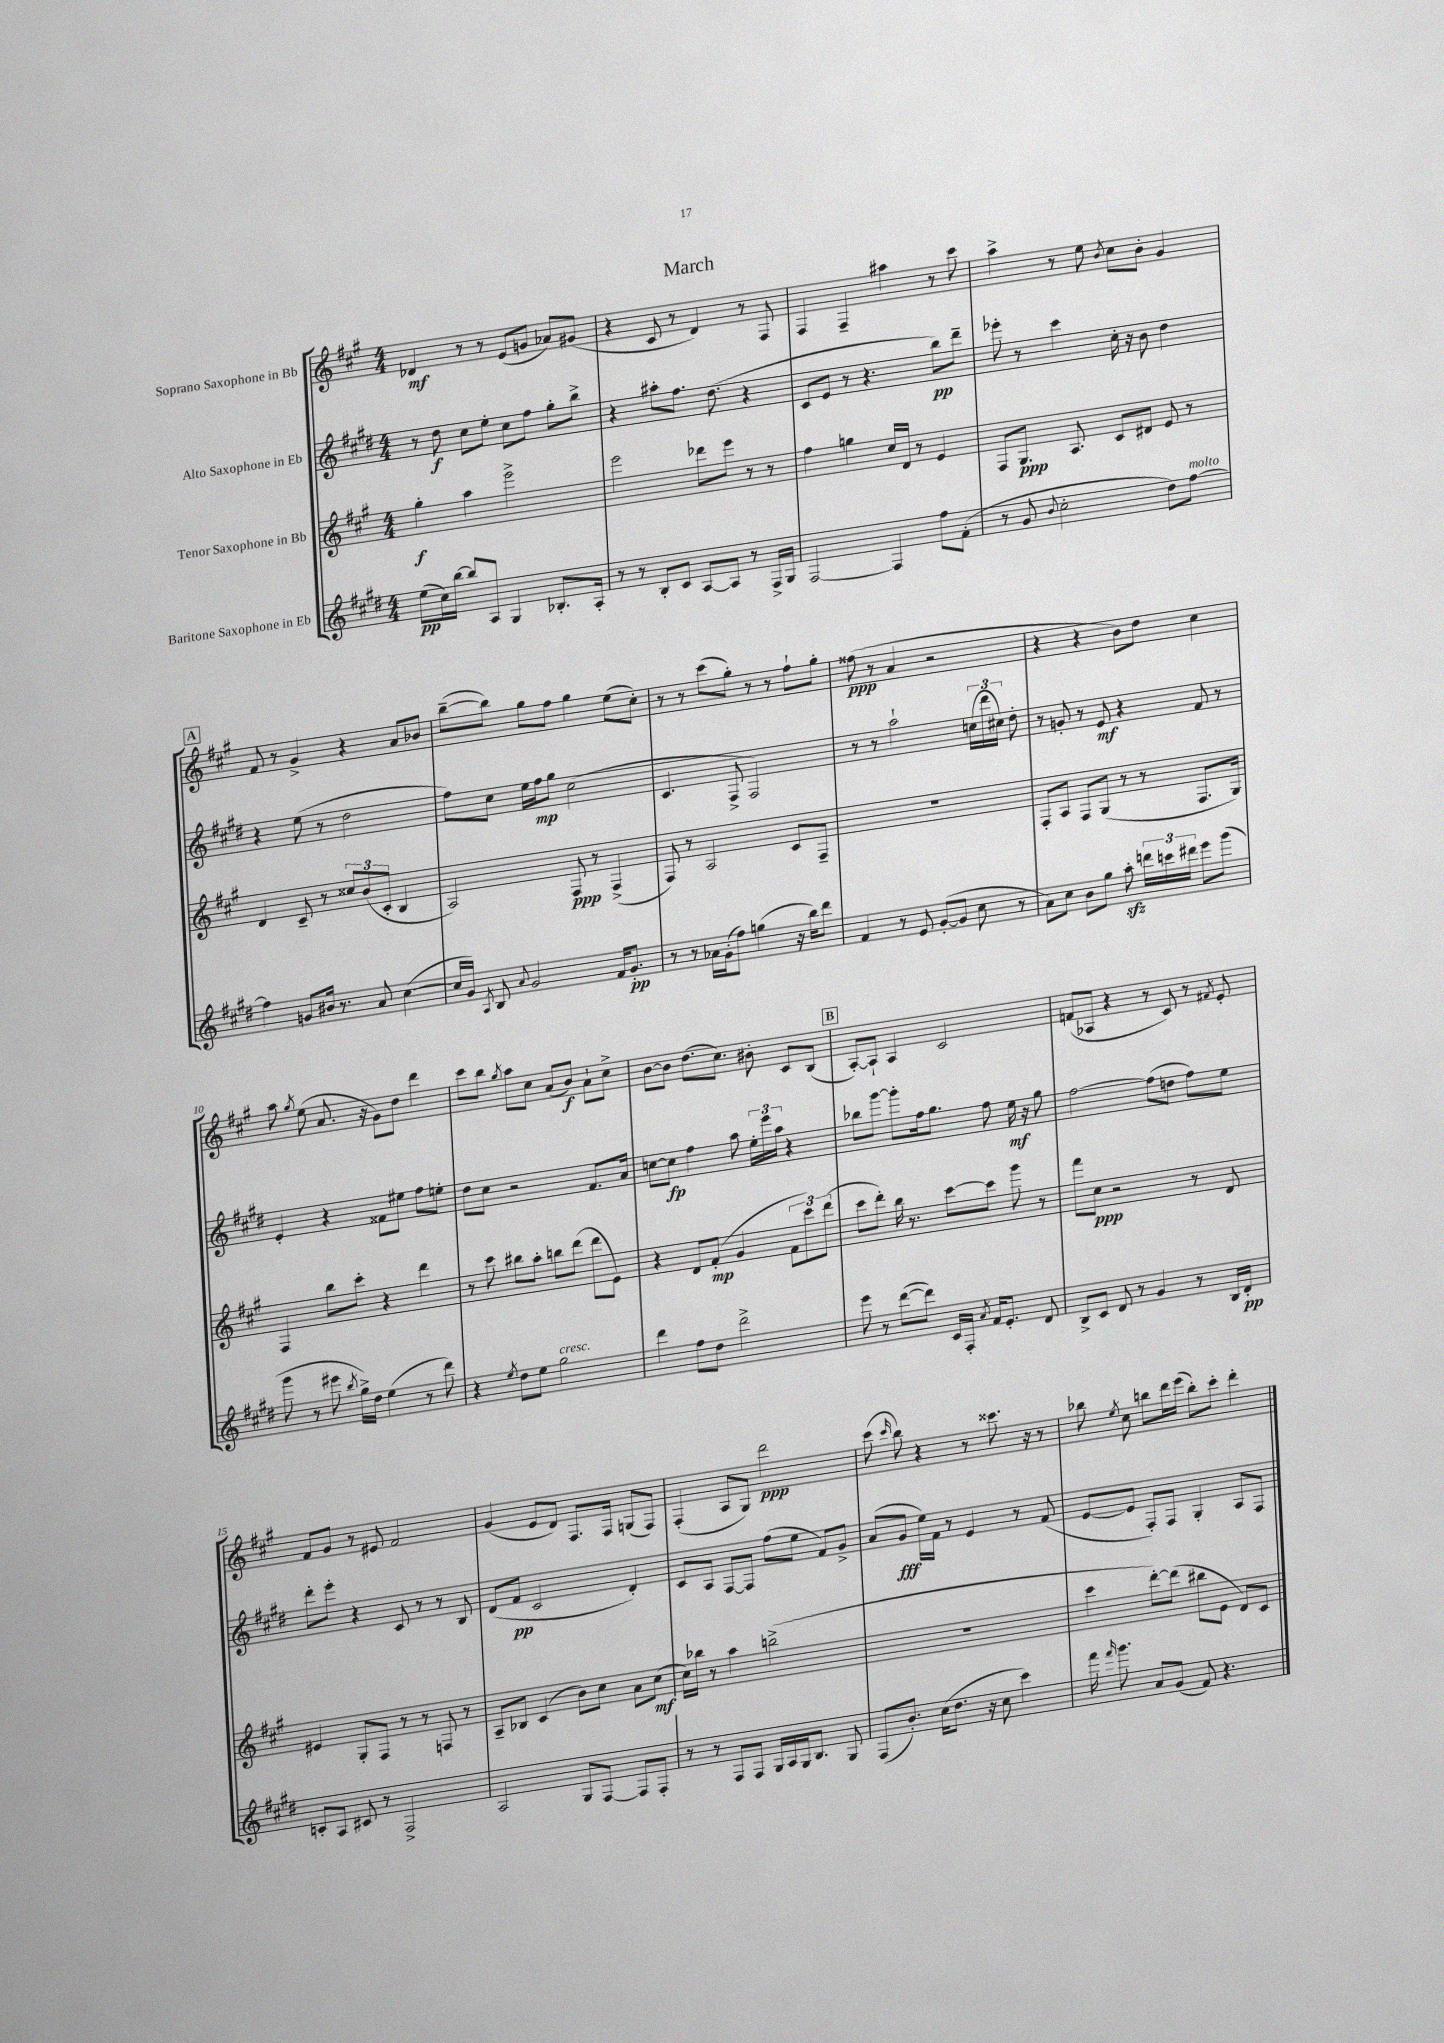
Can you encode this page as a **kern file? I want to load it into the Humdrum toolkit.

**kern	**kern	**kern	**kern
*staff4	*staff3	*staff2	*staff1
*clefG2	*clefG2	*clefG2	*clefG2
*k[f#c#g#d#]	*k[f#c#g#]	*k[f#c#g#d#]	*k[f#c#g#]
*M4/4	*M4/4	*M4/4	*M4/4
(8ee	4gg#'	8r	4d-
16cc#)	.	8dd#	.
[16bb	.	.	.
8bb]	4aa	8cc#	8r
8A	.	8ee'	8r
4G#	2eee^	8cc#	(8e
.	.	8ff#	8g
8.B-'	.	8gg#'	8a-)
.	.	8bb^	(8g#
16A'	.	.	.
=	=	=	=
8r	2eee	4r	4r
8r	.	.	.
8B'	.	8aa#'	8c#
8c#	.	8.ff#	8r
[8A	8ddd-	.	4d)
.	.	(8.dd#	.
8A]	8eee	.	.
8r	8r	4r	8r
16F#^	8r	.	8F#
16G#	.	.	.
=	=	=	=
[2F#	4ff#	8c#	4F#
.	.	8e	.
.	4gg	8r	4F#~
.	.	4.r	.
4F#]	16cc#	.	4aa#
.	16d	.	.
.	8r	.	.
8ff#	4e	8bb)	8r
(8f#'	.	8ddd#~	8ccc#
=	=	=	=
8r	8F#	8eee-'	4aa^
8g#	8.G#	8r	.
8qqb	.	.	.
2cc#'	.	4ccc#	8r
.	8.A	.	.
.	.	.	8ee
.	.	.	8qb
.	8c#	16cc#'	8cc#
.	.	16r	.
.	8d#	8b	8b'
8dd#)	8e	4dd#	4g#
[8ff#	8r	.	.
=	=	=	=
4ff#]	4d	4r	8f#
.	.	.	8r
8g	8c#~	(8ee	4g#^
16b#	8r	8r	.
8.r	.	.	.
.	12cc##	2dd#	4r
.	(12b	.	.
8a	.	.	.
.	12c#'	.	.
([4cc#	4B	.	8a
.	.	.	8b-
=	=	=	=
16cc#]	2A)	8ff#)	([8bb~
16g#)	.	.	.
8qA	.	.	.
8B	.	8cc#	8bb])
8qqa	.	.	.
2g#	.	16ee	8gg#
.	.	16ff#	.
.	.	8gg#	8ff#
.	8F#	(2cc#	4gg#
.	8r	.	.
16f#	(4F#^	.	(8ee
8.g#'	.	.	.
.	.	.	8cc#')
=	=	=	=
8r	8F#)	4.c#	8r
8r	8r	.	8r
16a-	2A	.	(8ccc#
(16g#'	.	.	.
8ff#)	.	8F#^	8gg#')
(4gg	.	2F#)	8r
.	.	.	8r
16r	8c#	.	8ff#`
16bb)	.	.	.
8ddd#	8F#~	.	8gg#'
=	=	=	=
4f#	1r	8r	(8ff##
.	.	8r	8r
8r	.	2aa`	4a
8e	.	.	.
([8g#'	.	.	2r
8g#]	.	.	.
8cc#	.	(24cc	.
.	.	24ddd#	.
.	.	24cc#)	.
8r	.	8dd#'	.
=	=	=	=
8a)	8F#'	8r	4r
8cc#	8A	8g'	.
8b	8F#	8r	4r
8gg#	(8G#	8e	.
8aa'	8r	4r	8b)
24ddd	8r	.	8dd
24ccc	.	.	.
24ddd#	.	.	.
8eee	8.F#	8f#	4cc#
(8ggg#	.	8r	.
.	16G#)	.	.
=	=	=	=
8ggg#	4F#	4e'	8aa
.	.	.	8qgg#
8r	.	.	(8ee
8eee#	8bb	4r	8.a
8qbb	.	.	.
16gg#^)	8ccc#'	.	.
16dd#	.	.	16r
(4ee	4r	8f##	8g#)
.	.	8ee#	8dd
8r	4ddd	8ff#	4ddd
8ddd#)	.	8ee'	.
=	=	=	=
4r	8r	8dd#	8ccc#
.	8ccc#	8cc#	8bb
8qee	.	.	8qgg#
8dd#	8bb#	2r	8aa
8ee	8aa'	.	8cc#
2gg#	8bb	.	(8a
.	(8ddd	.	8b)
.	8ddd	8.f#	8a`
.	8e)	.	8cc#^
.	.	16a	.
=	=	=	=
4ddd#	4r	[8cc	[8b
.	.	8cc]	8b]
8ff#	8d	4ff#	(8.dd
8dd#	(8f#'	.	.
.	.	.	8.cc#)
2ddd#^	4g#	8aa	.
.	.	24ee'	8b#'
.	.	24eee	.
.	.	24aa	.
.	12f#	4r	8c#
.	12ccc#)	.	.
.	.	.	(8B
.	(12ddd	.	.
=	=	=	=
8eee	8ccc#	8bb-	[8A')
8r	8ddd')	[8ggg#	8A`]
([8ddd#	16bb	8ggg#']	4A
.	8.r	.	.
8ddd#])	.	16ff#	.
.	.	8.gg#	.
16c#	[8ccc#	.	2c#
16F#'	.	.	.
8qa	.	.	.
16f#	8ccc#]	8ff#	.
8.e'	.	.	.
.	8ggg#	16ee	.
.	.	16r	.
8d#	8r	8gg#	.
=	=	=	=
8B^	8fff#	[2ff#	(8f
8c#	8cc#	.	8A-
8d#	2r	.	4r
8r	.	.	.
4g#	.	(8ff#]	8r
.	.	8dd	8c#)
8r	8r	8ff#)	8r
.	.	.	8qf#
16B	8d	8ee	8e'
16d#'	.	.	.
=	=	=	=
8c'	4e#	8ddd#'	8f#
8A	.	8eee'	8g#
8c#	8G#'	4r	8r
8r	8F#	.	8e#
2F#^	8r	8c#	2f#
.	8r	8r	.
.	8F	8r	.
.	8r	8B	.
=	=	=	=
2A	8A~	(8d#	(4g#
.	8B-	8f#	.
.	(4c#	2c#	8e
.	.	.	8d)
8G#	8b)	.	8.F#
[8F#	8cc#	.	.
.	.	.	16F#
8F#]	8a	4d#')	(8G
8F#'	(8cc#	.	8F#)
=	=	=	=
8r	16cc#)	8c#	(4F#'
.	16bb-	.	.
8r	8r	8A	.
8F#	4aa	[8F#	8A
8F#	.	8F#]	8G#)
16G#	(2bb^	(8ff#	2ddd
16A	.	.	.
16G#	.	8ee	.
8.B	.	.	.
.	.	8f#)	.
8G#	.	8g#^	.
=	=	=	=
(8F#	1r	(8a	(8ccc#
.	.	.	16qqccc#
8.b')	.	8g#	8bb)
.	.	16ee)	4r
(16cc#	.	16f#	.
8.dd#	.	8r	.
.	.	4e	8r
16r	.	.	.
8cc#	.	.	8.ccc##
4ccc#)	.	8r	.
.	.	.	16r
.	.	(8f#	8r
=	=	=	=
16fff#	4ccc#	[8e	8bb-
16qqfff#	.	.	.
8.ggg#	.	.	.
.	.	.	8qee
.	.	8e]	8cc#
8a	[8ddd')	8F#')	8bb
(8g#	(8ddd]	8F#	16ddd
.	.	.	(16eee
8f#)	8bb#	4G#'	8bb')
4.r	8e	.	8ccc#'
.	8d)	8A	4ddd'
.	8c#	8F#	.
==	==	==	==
*-	*-	*-	*-
